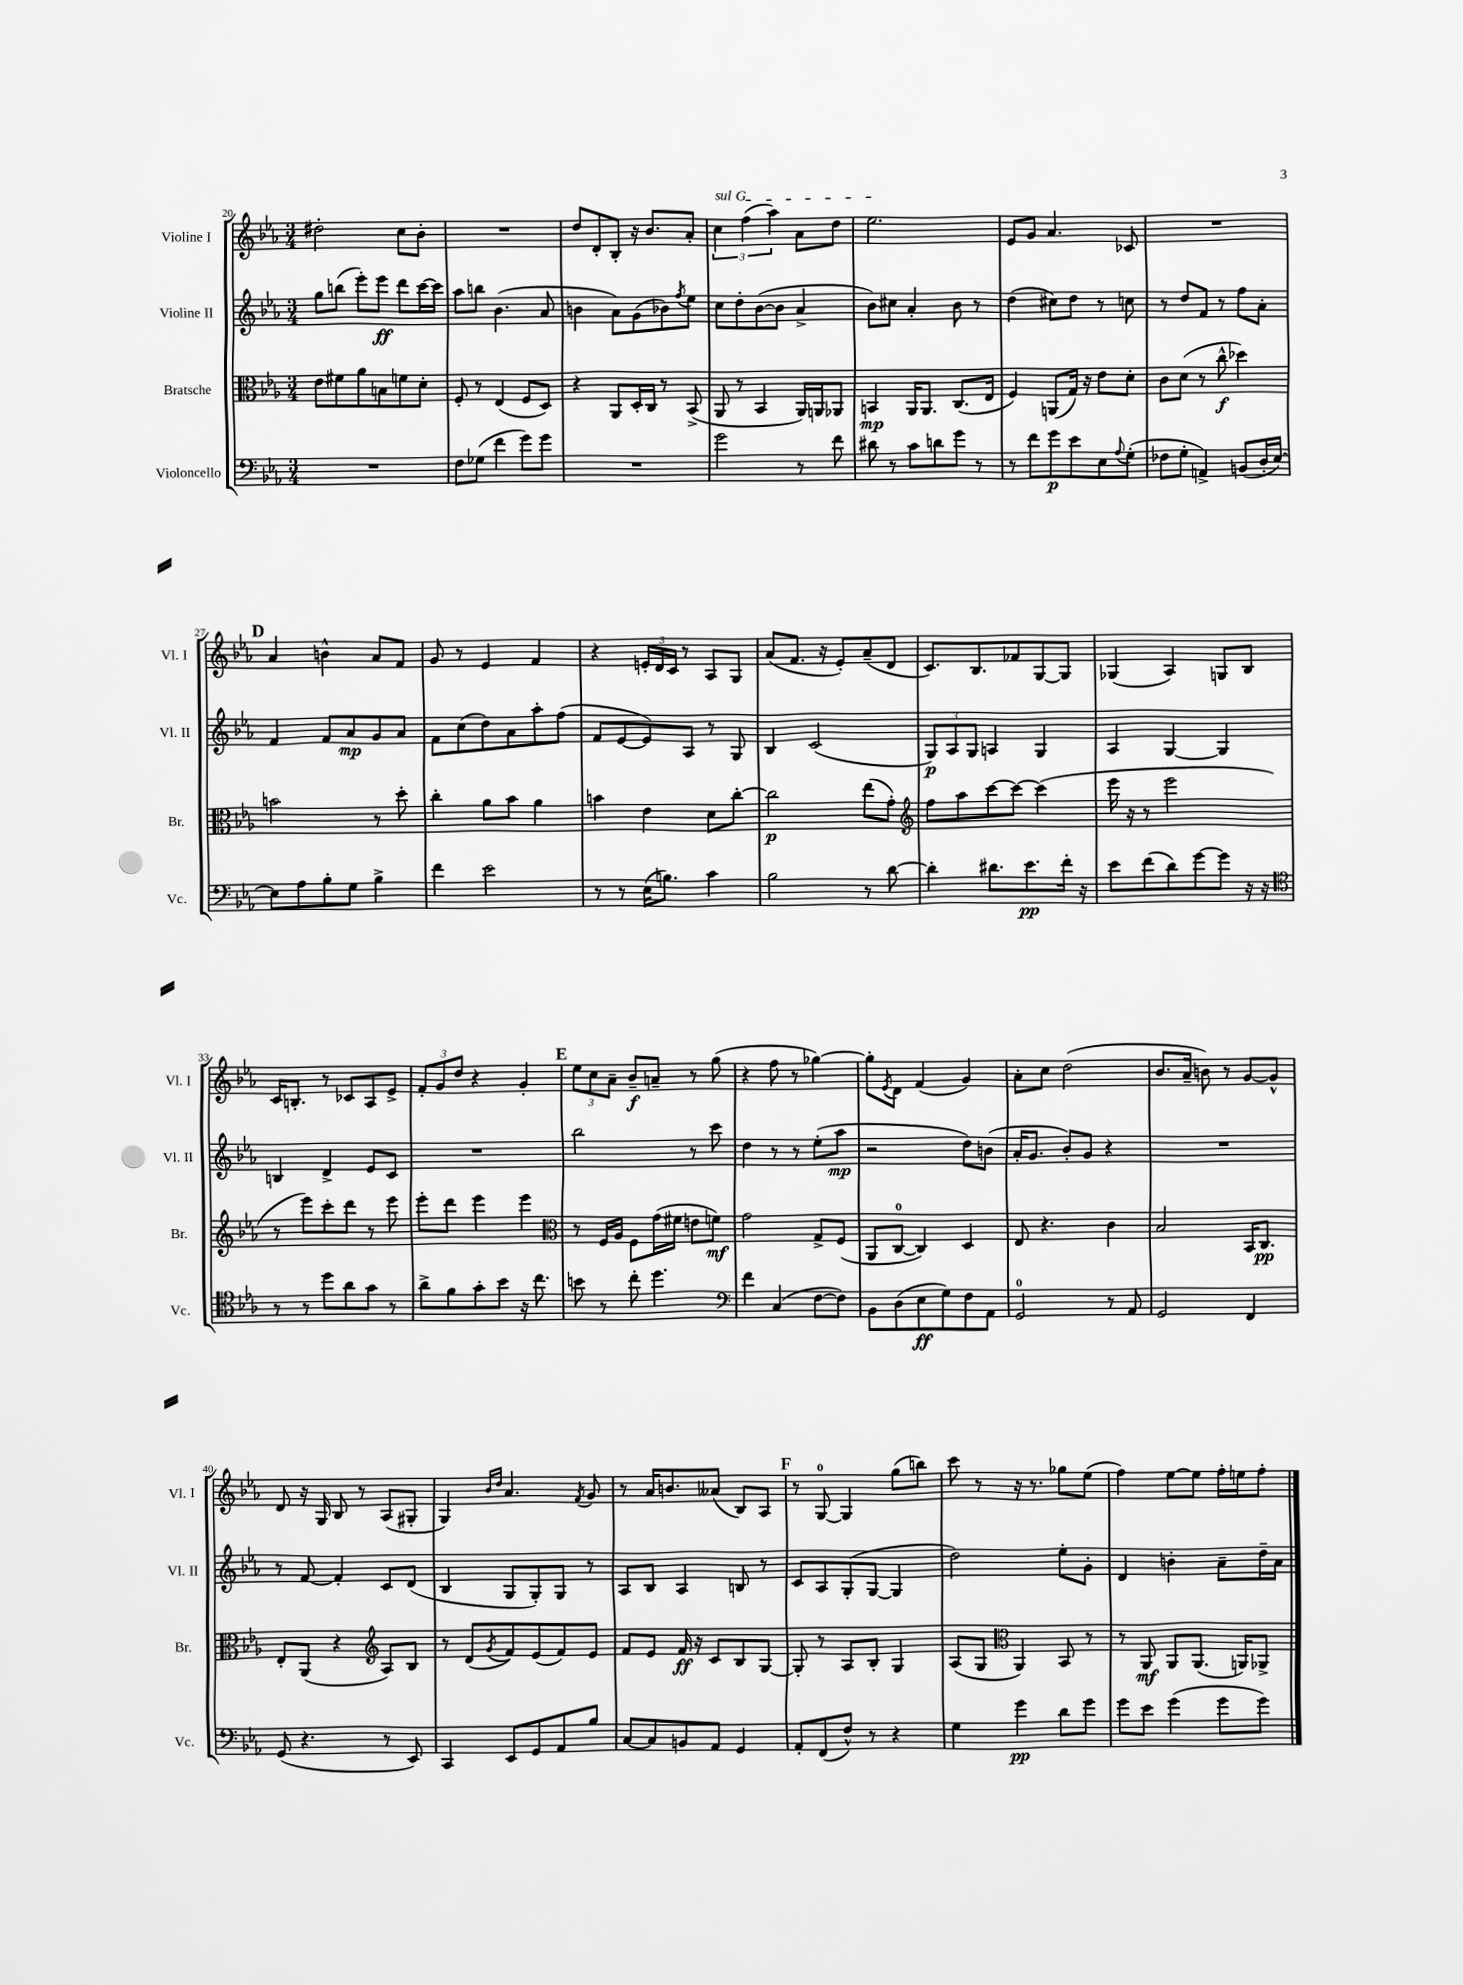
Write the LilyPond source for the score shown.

<<
\new StaffGroup <<
\new Staff = "s0" \with { instrumentName = "Violine I" shortInstrumentName = "Vl. I" } {
    \clef treble \key ees \major \numericTimeSignature \time 3/4
    dis''2-. c''8 bes'8-. |
    R2. |
    d''8 d'8-. bes8-. r16 bes'8. aes'8-. |
    \tuplet 3/2 { \once \override TextSpanner.bound-details.left.text = \markup { \italic "sul G" } c''4\startTextSpan f''4( aes''4) } aes'8 d''8 |
    ees''2.\stopTextSpan |
    ees'8 g'8 aes'4. ces'8 |
    R2. |
    \mark \markup { \bold "D" } aes'4 b'4-^ aes'8 f'8 |
    g'8 r8 ees'4 f'4 |
    r4 \tuplet 3/2 { e'16-. d'16 c'16 } r8 aes8 g8 |
    aes'8( f'8. r16 ees'8-.) aes'8--( d'8 |
    c'8.) bes8. fes'8 g8~ g8 |
    ges4( aes4) g8 bes8 |
    c'16 b8.-. r8 ces'8 aes8 ees'8-> |
    \tuplet 3/2 { f'8-. g'8 d''8 } r4 g'4-. |
    \mark \markup { \bold "E" } \tuplet 3/2 { ees''8 c''8 aes'8-- } bes'8--\f a'8-- r8 g''8( |
    r4 f''8 r8 ges''4~) |
    ges''8-. \acciaccatura { ees'8 } d'8 f'4( g'4) |
    aes'8-. c''8 d''2( |
    bes'8. aes'16-- b'8) r8 g'8~ g'8-^ |
    d'8 r16 g16 bes8 r8 aes8( gis8-. |
    g4) \grace { bes'16 d''16 } aes'4. \acciaccatura { f'8 } g'8 |
    r8 aes'16 b'8. aeses'8( bes8) aes8 |
    \mark \markup { \bold "F" } r8 g8-0~ g4 g''8( b''8) |
    c'''8 r8 r16 r8. ges''8 ees''8( |
    f''4) ees''8~ ees''8 f''16-. e''16 f''8-. \bar "|." |
}
\new Staff = "s1" \with { instrumentName = "Violine II" shortInstrumentName = "Vl. II" } {
    \clef treble \key ees \major \numericTimeSignature \time 3/4
    g''8 b''8( ees'''8-.) ees'''8\ff d'''8 c'''16~ c'''16 |
    aes''8 b''8 bes'4.( aes'8 |
    b'4 aes'8) g'8( bes'8) \acciaccatura { f''8 } ees''8 |
    c''8 d''8-. bes'8~( bes'8 aes'4-> |
    bes'8) cis''8 aes'4-. bes'8 r8 |
    d''4( cis''8) d''8 r8 c''8 |
    r8 d''8 f'8 r8 f''8 aes'8-. |
    \mark \markup { \bold "D" } f'4 f'8 aes'8\mp g'8 aes'8 |
    f'8 c''8( d''8) aes'8 aes''8-. f''8( |
    f'8 ees'8~ ees'8) aes8 r8 g8 |
    bes4 c'2( |
    \tuplet 3/2 { g8\p) aes8 g8 } a4 g4 |
    aes4 g4~ g4 |
    b4 d'4-> ees'8 c'8 |
    R2. |
    \mark \markup { \bold "E" } bes''2 r8 c'''8 |
    d''4 r8 r8 ees''8-.( aes''8\mp |
    r2 d''8) b'8( |
    aes'16-. g'8. bes'8-.) g'8 r4 |
    R2. |
    r8 f'8~ f'4-. c'8 d'8( |
    bes4 g8 g8-.) g8 r8 |
    aes8 bes8 aes4 b8 r8 |
    \mark \markup { \bold "F" } c'8 aes8 g8-.( g8~ g4 |
    d''2) ees''8-. g'8-. |
    d'4 b'4-. aes'8-- d''16-- aes'16 \bar "|." |
}
\new Staff = "s2" \with { instrumentName = "Bratsche" shortInstrumentName = "Br." } {
    \clef alto \key ees \major \numericTimeSignature \time 3/4
    ees'8 fis'8 aes'8 b8 f'8 d'8-. |
    f8-. r8 ees4( f8 d8) |
    r4 aes,8 d16-. c16 r8 bes,8->( |
    aes,8 r8 bes,4 aes,16) a,16 aes,8 |
    b,4\mp aes,16 aes,8. c8.( ees16 |
    f4) a,8( g16) r16 ees'8 d'8-. |
    c'8 d'8( r8 c''8-^\f des''4) |
    \mark \markup { \bold "D" } b'2 r8 d''8-. |
    c''4-. aes'8 bes'8 aes'4 |
    b'4 ees'4 d'8 c''8~-. |
    c''2\p ees''8( g'8-.) |
    \clef treble f''8 aes''8 c'''8~ c'''8~ c'''4( |
    ees'''16 r16 r8 ees'''2 |
    r8 ees'''8) c'''8-. d'''8 r8 ees'''8 |
    ees'''8-. d'''8 ees'''4 ees'''4 |
    \mark \markup { \bold "E" } \clef alto r8 f16 aes16 f8 g'16( fis'16 e'8 f'8\mf) |
    g'2 g8-> f8( |
    aes,8 c8-0~ c4) d4 |
    ees8 r4. c'4 |
    bes2 bes,16 c8.\pp |
    ees8-. aes,8( r4 \clef treble aes8) bes8 |
    r8 d'8( \acciaccatura { g'8 } f'8) ees'8( f'8) ees'8 |
    f'8 ees'8 f'16\ff r16 c'8 bes8 g8~ |
    \mark \markup { \bold "F" } g8-. r8 aes8 bes8-. g4 |
    aes8( g8 \clef alto aes,4) bes,8 r8 |
    r8 aes,8\mf aes,8 aes,8.( a,16) aes,8-> \bar "|." |
}
\new Staff = "s3" \with { instrumentName = "Violoncello" shortInstrumentName = "Vc." } {
    \clef bass \key ees \major \numericTimeSignature \time 3/4
    R2. |
    f8 ges8( f'4 g'8) g'8 |
    R2. |
    g'2 r8 f'8 |
    dis'8 r8 c'8 d'8 g'8 r8 |
    r8 f'8 g'8\p ees'8 ees8 \appoggiatura { aes8 } g8-.( |
    fes8 g8-. a,4->) b,8( d16-. ees16~) |
    \mark \markup { \bold "D" } ees8 aes8 bes8-. g8 bes4-> |
    f'4 ees'2 |
    r8 r8 ees16( b8.) c'4 |
    bes2 r8 d'8~ |
    d'4-. dis'8. ees'8.\pp f'16-. r16 |
    ees'8 f'8( d'8) g'8~ g'8 r16 r16 |
    \clef tenor r8 r8 d''8 aes'8 g'8 r8 |
    aes'8-> f'8 g'8-. bes'8 r16 c''8. |
    \mark \markup { \bold "E" } b'8 r8 c''8-. d''4. |
    \clef bass f'4 c4( f8~ f8) |
    bes,8 d8( ees8\ff g8) f8 aes,8 |
    g,2-0 r8 aes,8 |
    g,2 f,4 |
    g,8( r4. r8 ees,8) |
    c,4 ees,8 g,8 aes,8 bes8 |
    c8~ c8 b,8 aes,8 g,4 |
    \mark \markup { \bold "F" } aes,8-. f,8( f8-^) r8 r4 |
    g4 g'4\pp d'8 g'8 |
    g'8 ees'8 g'4( g'8 g'8) \bar "|." |
}
>>
>>
\layout { \context { \Score currentBarNumber = #20 } }
